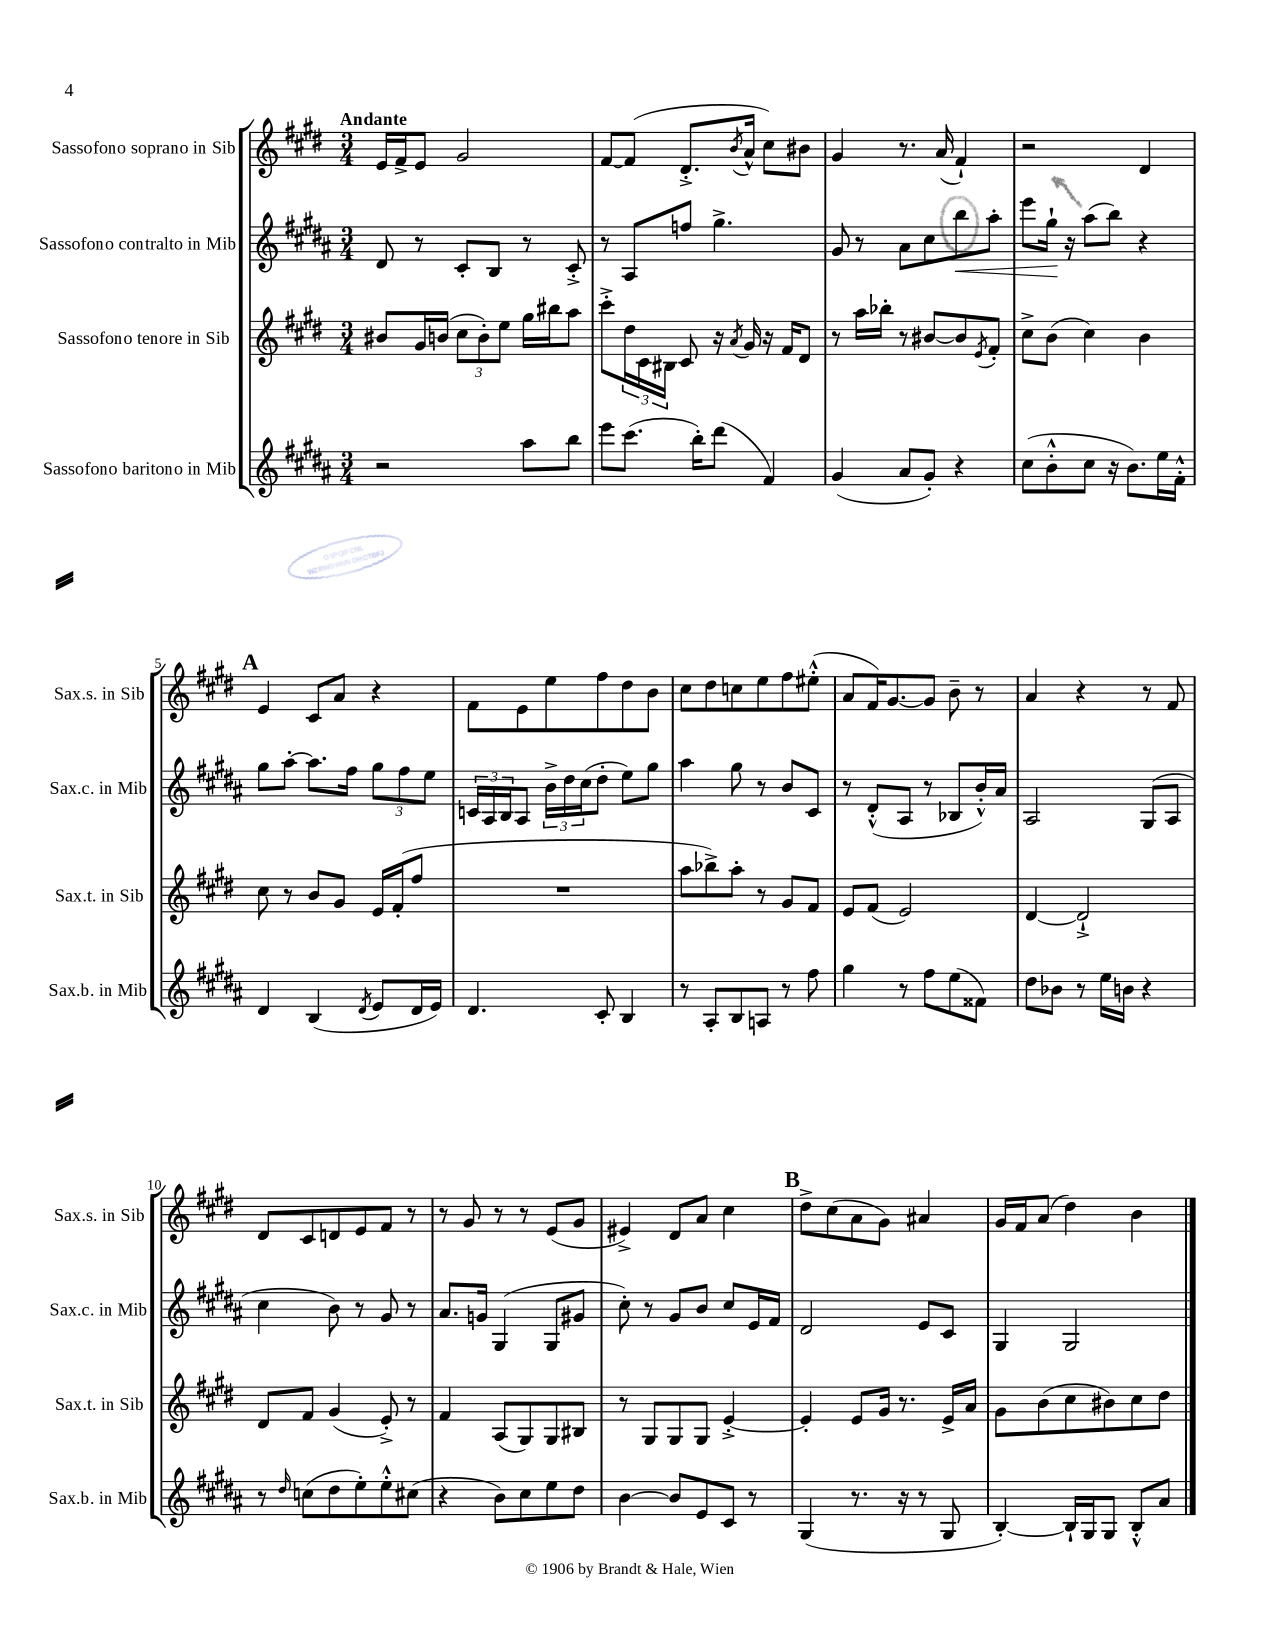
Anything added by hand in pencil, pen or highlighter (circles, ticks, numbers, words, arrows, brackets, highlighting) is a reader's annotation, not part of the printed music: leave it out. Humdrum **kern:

**kern	**kern	**kern	**kern
*staff4	*staff3	*staff2	*staff1
*clefG2	*clefG2	*clefG2	*clefG2
*k[f#c#g#d#a#]	*k[f#c#g#d#]	*k[f#c#g#d#a#]	*k[f#c#g#d#]
*M3/4	*M3/4	*M3/4	*M3/4
2r	8b#	8d#	16e
.	.	.	16f#^
.	16g#	8r	8e
.	(16b	.	.
.	12cc#	8c#'	2g#
.	12b')	.	.
.	.	8B	.
.	12ee	.	.
8aa#	16gg#	8r	.
.	16bb#	.	.
8bb	8aa	8c#'^	.
=	=	=	=
8eee	8ccc#'^	8r	[8f#
(8.ccc#	24dd#	8A#	(8f#]
.	24c#	.	.
.	24B#	.	.
.	8c#	8ff	8.d#'^
16bb')	.	.	.
(8ddd#	16r	4.gg#^	.
.	8qa	.	8qb
.	16g#	.	16a^^
4f#)	16r	.	8cc#)
.	16f#	.	.
.	8d#	.	8b#
=	=	=	=
(4g#	8r	8g#	4g#
.	16aa	8r	.
.	16bb-'	.	.
8a#	8r	8a#	8.r
8g#')	[8b#	8cc#	.
.	.	.	(16a
4r	8b#]	8bb	4f#`)
.	8qe	.	.
.	8f#'	8aa#'	.
=	=	=	=
(8cc#	8cc#^	8eee	2r
8b'^^	(8b	16gg#`	.
.	.	16r	.
8cc#	4cc#)	(8aa#	.
16r	.	8bb)	.
8.b)	.	.	.
.	4b	4r	4d#
16ee	.	.	.
16f#'^^	.	.	.
=	=	=	=
4d#	8cc#	8gg#	4e
.	8r	[8aa#'	.
(4B	8b	8.aa#]	8c#
.	8g#	.	8a
.	.	16ff#	.
8qd#	.	.	.
8e	16e	12gg#	4r
.	(16f#'	.	.
.	.	12ff#	.
16d#	8ff#	.	.
.	.	12ee	.
16e)	.	.	.
=	=	=	=
4.d#	2.r	24c	8f#
.	.	24A#	.
.	.	24B	.
.	.	8A#	8e
.	.	24b^	8ee
.	.	24dd#	.
.	.	(24cc#	.
8c#'	.	8dd#'	8ff#
4B	.	8ee)	8dd#
.	.	8gg#	8b
=	=	=	=
8r	8aa	4aa#	8cc#
8A#'	8bb-^)	.	8dd#
8B	8aa'	8gg#	8cc
8A	8r	8r	8ee
8r	8g#	8b	8ff#
8ff#	8f#	8c#	(8ee#'^^
=	=	=	=
4gg#	8e	8r	8a
.	(8f#	(8d#'^^	16f#)
.	.	.	[8.g#
8r	2e)	8A#	.
8ff#	.	8r	8g#]
(8ee	.	8B-	8b~
8f##)	.	16b'^^)	8r
.	.	16a#	.
=	=	=	=
8dd#	[4d#	2A#	4a
8b-	.	.	.
8r	2d#`^]	.	4r
16ee	.	.	.
16b	.	.	.
4r	.	(8G#	8r
.	.	8A#	8f#
=	=	=	=
8r	8d#	4cc#	8d#
16qqdd#	.	.	.
(8cc	8f#	.	8c#
8dd#	(4g#	8b)	8d
8ee')	.	8r	8e
8ee'^^	8e'^)	8g#	8f#
(8cc#	8r	8r	8r
=	=	=	=
4r	4f#	8.a#	8r
.	.	.	8g#
.	.	16g	.
8b)	(8A	(4G#	8r
8cc#	8G#)	.	8r
8ee	8G#	8G#	(8e
8dd#	8B#	8g#	8g#
=	=	=	=
[4b	8r	8cc#')	4e#^)
.	8G#	8r	.
8b]	8G#	8g#	8d#
8e	8G#	8b	8a
8c#	[4e'^	8cc#	4cc#
8r	.	16e	.
.	.	16f#	.
=	=	=	=
(4G#	4e']	2d#	8dd#^
.	.	.	(8cc#
8.r	8e	.	8a
.	16g#	.	8g#)
16r	8.r	.	.
8r	.	8e	4a#
8G#	16e^	8c#	.
.	16a	.	.
=	=	=	=
[4B')	8g#	4G#	16g#
.	.	.	16f#
.	(8b	.	(8a
16B`]	8cc#	2G#	4dd#)
16G#	.	.	.
8G#	8b#)	.	.
8B'^^	8cc#	.	4b
8a#	8dd#	.	.
==	==	==	==
*-	*-	*-	*-
